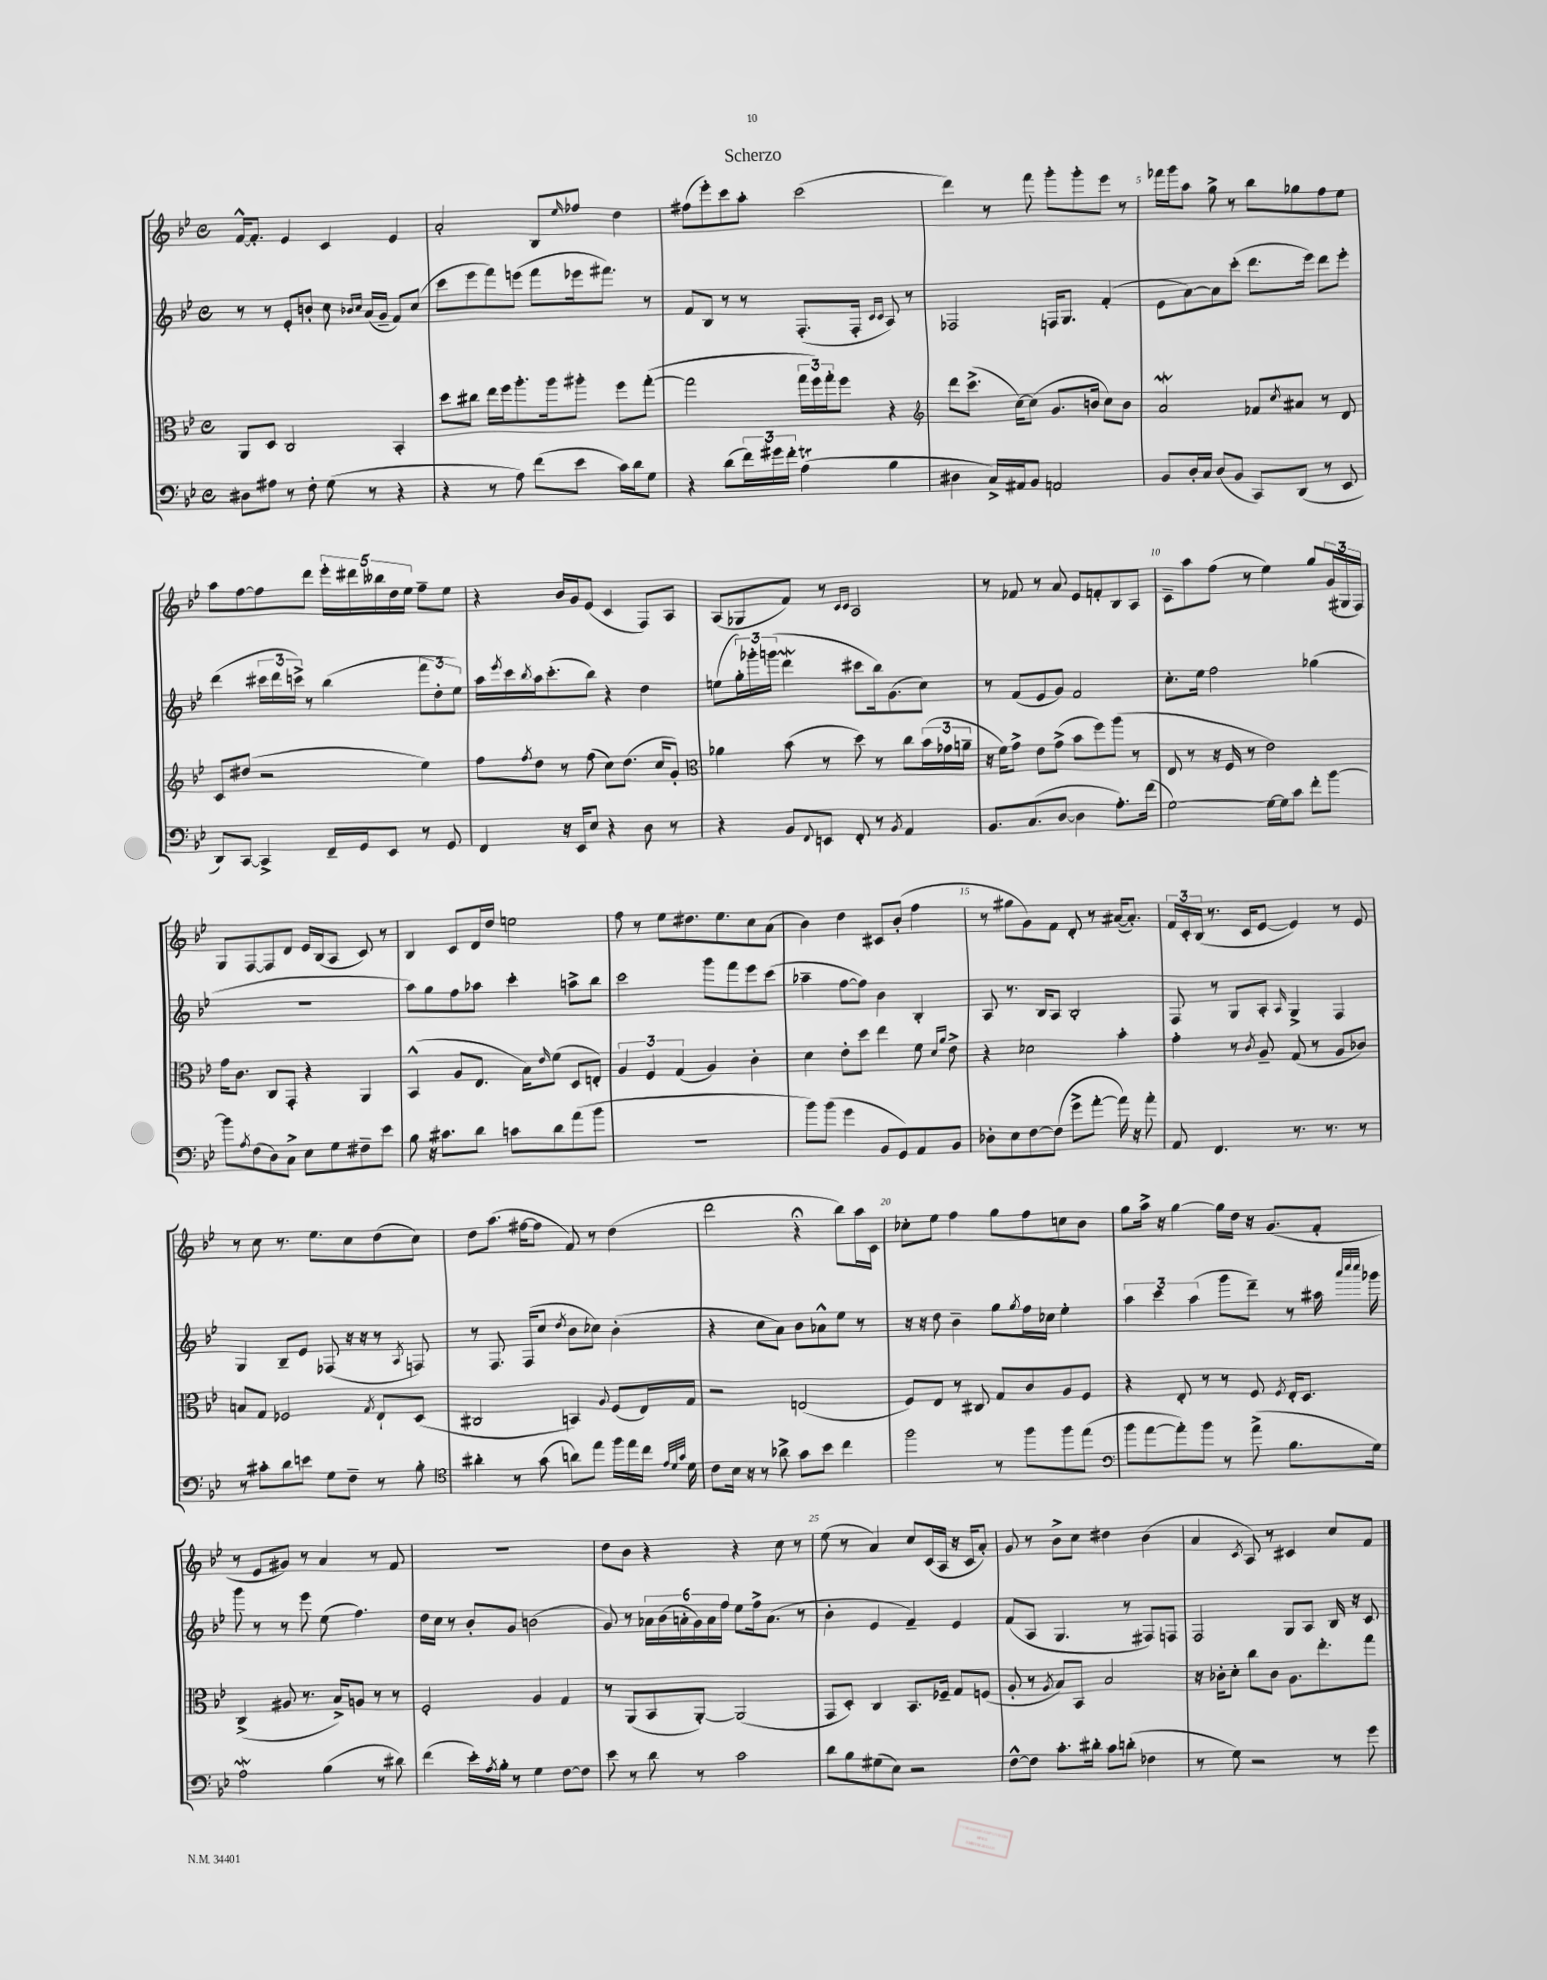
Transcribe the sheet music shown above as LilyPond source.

\header { title = "Scherzo" }
<<
\new StaffGroup <<
\new Staff = "s0" {
    \clef treble \key bes \major \defaultTimeSignature \time 4/4
    f'16~-^ f'8.-. ees'4 c'4 ees'4 |
    a'2-. bes8 \grace { ees''16 } fes''8 d''4 |
    fis''8( ees'''8-.) c'''8 a''8-. c'''2( |
    d'''4) r8 f'''8 g'''8-. g'''8-. ees'''8 r8 |
    fes'''16 g'''16 a''8 g''8-> r8 bes''8 ges''8 f''8 ees''8 |
    a''8 f''8~ f''8 d'''8 \tuplet 5/4 { ees'''16-. dis'''16 beses''16 d''16 ees''16 } f''8-- ees''8 |
    r4 bes'16 g'16 ees'8( c'4 f8) a8 |
    a8( ges8 f'8) r8 \grace { c'16 c'16 } a2 |
    r8 fes'8 r8 a'8 ees'8 f'8-. bes8 a8 |
    c'8-- a''8 f''8( r8 ees''4) g''8 \tuplet 3/2 { g'16( gis16 f16) } |
    g8 f8~ f8 d'8 ees'16 bes16( a8 c'8) r8 |
    bes4 c'8 d'16 d''16 e''2 |
    f''8 r8 ees''8 dis''8. ees''8. c''8 a'8( |
    bes'4) d''4 cis'8 bes'8-.( f''4 |
    r8 gis''8 g'8) f'8 d'8-. r8 ais'16~( ais'8.-.) |
    \tuplet 3/2 { f'16 c'16-. bes16( } r8. c'16 ees'8~ ees'4) r8 ees'8 |
    r8 c''8 r8. ees''8. c''8 d''8( c''8) |
    d''8 a''8.( fis''16~ fis''8 f'8) r8 d''4( |
    d'''2 r4\fermata bes''8) a''16 c'16 |
    ces''8-. ees''8 f''4 g''8 f''8 c''8 bes'8 |
    g''8 a''16-> r16 g''4~ g''16 d''16 r16 g'8.( f'8-. |
    r8 ees'8 gis'8) r8 a'4 r8 f'8 |
    R1 |
    d''8 bes'8 r4 r4 c''8 r8 |
    ees''8( r8 a'4) c''8 c'16( a16 r16 c'16 a'8-.) |
    g'8 r8 bes'8-> c''8 dis''4 bes'4( |
    a'4 \acciaccatura { c'8 } a8) r8 cis'4 c''8 f'8 \bar "|." |
}
\new Staff = "s1" {
    \clef treble \key bes \major \defaultTimeSignature \time 4/4
    r8 r8 ees'8-. b'8-. c''8 \grace { bes'16 c''16 } a'16( g'16-- f'8) c''8( |
    c'''8 ees'''8 f'''8) e'''8( f'''8 ees'''16 fis'''8.) r8 |
    f'8 bes8 r8 r8 f8.-.( f16-. \grace { c'16 c'16 } a8) r8 |
    fes2 f16 g8. f'4-.( |
    ees'8 a'8~) a'8 c'''8-.( d'''8. ees'''16) d'''8 ees'''8-. |
    d'''4( \tuplet 3/2 { cis'''16 d'''16 c'''16->) } r8 bes''4( \tuplet 3/2 { f'''8 d''8-. ees''8) } |
    a''16 \acciaccatura { ees'''8 } c'''16 \acciaccatura { bes''8 } a''16 c'''8.-.( bes''8) r4 d''4 |
    e''8( \tuplet 3/2 { g''16-.) ges'''16-. g'''16( } d'''4\mordent cis'''8 bes''16) g'8.( c''8) |
    r8 f'8( ees'8 g'8) f'2 |
    c''8.-. ees''16 f''2 ges''4( |
    R1 |
    a''8) g''8 f''8 aes''8 c'''4-. a''8-> bes''8 |
    c'''2 g'''8 f'''8 ees'''8 c'''8( |
    aes''4-- f''8~ f''8) bes'4 bes4-. |
    a8 r8. bes16 a8 bes2-. |
    f8 r8 g8 a8-. \grace { a16 } g4-> f4 |
    g4 bes8-- ees'8 fes8( r16 r16 r8 \acciaccatura { a8 } f8) |
    r8 f8. f16( c''8 \acciaccatura { d''8 } bes'8 ces''8) bes'4-.( |
    r4 c''8 a'8) bes'8 aes'8-^ ees''8 r8 |
    r16 r16 d''8 bes'4-- g''8 \acciaccatura { g''8 } f''16 ces''16 ees''4-. |
    \tuplet 3/2 { a''4 c'''4 a''4( } g'''8 d'''8--) r8 ais''16 \grace { a'''32 c''''32 c''''32 } ges'''16 |
    g'''8 r8 r8 ees'''8 ees''8( f''4.) |
    d''16 c''16 r8 bes'8-. g'8 b'2( |
    g'8) r8 \tuplet 6/4 { aes'16 bes'16( a'16-. g'16) a'16 f''16 } ees''8 f''16-> a'8.( r8 |
    bes'4-. ees'4 f'4--) ees'4 |
    f'8( a8 g4. r8 fis8) f8 |
    f2 g8 a8 bes16 r16 c'8 \bar "|." |
}
\new Staff = "s2" {
    \clef alto \key bes \major \defaultTimeSignature \time 4/4
    a,8 d8 c2 bes,4-. |
    d''8 cis''8 ees''16 f''16 a''8.-. a''16 ais''8-. f''8 g''8~-.( |
    g''2 \tuplet 3/2 { g''16 f''16) g''16-. } f''8 r4 |
    \clef treble d'''8 c'''8.->( c''16~) c''8( g'8. b'16 c''8) b'8 |
    a'2\mordent fes'8 \acciaccatura { c''8 } ais'8 r8 d'8 |
    c'8 dis''8( r2 ees''4) |
    f''8 \acciaccatura { f''8 } d''8 r8 f''8( c''8) d''8.( c''16 g'8-.) |
    \clef alto aes'4 bes'8( r8 d''8) r8 c''8 \tuplet 3/2 { bes'16( ges'16 a'16-- } |
    r16 f'16) g'8-> ees'8 g'8->( bes'8 f''8) a''8( r8 |
    ees8 r8 r16 f16 r8 ees'2) |
    g'16 c'8. c8 g,8-. r4 a,4 |
    bes,4-^( a8 ees8. bes16) \grace { ees'16 } f'8( d8 e8-.) |
    \tuplet 3/2 { a4 f4 g4( } a4) c'4-. |
    d'4 ees'8-. d''8 ees''4 f'8 \grace { d'16 a'16 } ees'8-> |
    r4 des'2 bes'4-. |
    g'4-. r8 \acciaccatura { c'8 } a8-- g8( r8 a8 ces'8) |
    b8 g8 fes2 \acciaccatura { g8 } ees8-! d8( |
    cis2 b,4) \appoggiatura { a8 } f8( ees16) g16 |
    r2 e2( |
    f8) ees8 r8 cis8 g8 c'8 a8 f8 |
    r4 ees8-. r8 r8 f8 \acciaccatura { f8 } ees16-. d8. |
    c4->( ais8 r8. bes16->) a8 r8 r8 |
    f2-. a4 g4 |
    r8 a,8( bes,8 a,8~-.) a,2( |
    g,8 d8-.) c4 bes,8. fes16-- g8 f8( |
    a8-. r8 \acciaccatura { a8 } bes8) bes,8 bes2 |
    r16 ces'16-. d'8-. c''8 ces'8 a8. ees''8.-. g''8 \bar "|." |
}
\new Staff = "s3" {
    \clef bass \key bes \major \defaultTimeSignature \time 4/4
    dis8 ais8 r8 f8-. g8( r8 r4 |
    r4 r8 a8) f'8( ees'8 c'16) d'16 g8 |
    r4 d'8( \tuplet 3/2 { f'16) gis'16 f'16-. } a4\trill( bes4 |
    dis4 c16->) ais,16 bes,8 a,2 |
    bes,8 d16-. c16 d8( bes,8 c,8) d,8( r8 ees,8 |
    d,8) c,8~ c,4-> f,16-- g,16 ees,8 r8 g,8 |
    f,4 r16 ees,16 ees8 r4 d8 r8 |
    r4 bes,8 \appoggiatura { f,8 } e,8 f,8-. r8 \acciaccatura { bes,8 } a,4 |
    bes,8. c8.( d8~ d4 a8.-.) f'16( |
    g2~) g16~ g16 c'8 f'8-. bes'8~ |
    bes'8 \acciaccatura { a8 } f8( d8) c8-> ees8 g8 fis8-- ees'8 |
    bes8 r16 cis'8. d'8 c'8 d'8 a'8( bes'8 |
    R1 |
    bes'8) bes'8( g'4 bes,8 g,8) a,8 bes,8 |
    des8-. ees8 f8~ f8( g'8-> a'8~-. a'16) r16 a'8-. |
    a,8 f,4. r8. r8. r8 |
    r8 cis'8-. d'8 e'8 g8 f8-- r8 bes8-. |
    \clef tenor ais'4-. r8 g'8( a'8) ees''8 f''16 ees''16 c''16 \grace { ees'32 d'32 g'32 } d'16 |
    c'8 bes16 r16 r8 aes'8-> g'8 bes'8 c''4 |
    f''2 r8 f''8 f''8 ees''8( |
    \clef bass bes'8 a'8~ a'8-.) bes'8 r8 a'8->( bes8. g16) |
    a2\mordent bes4( r8 dis'8) |
    f'4( ees'16-.) \acciaccatura { a8 } bes16-. r8 g4 f8~ f8 |
    ees'8 r8 d'8 r8 c'2 |
    d'8 bes8 gis8( ees8) r2 |
    f8~-^ f8 c'8.-. dis'16-. c'8 d'8-.( fes4 |
    r8 g8) r2 r8 g'8 \bar "|." |
}
>>
>>
\layout { \context { \Score \override BarNumber.break-visibility = ##(#f #t #t) barNumberVisibility = #(every-nth-bar-number-visible 5) } }
